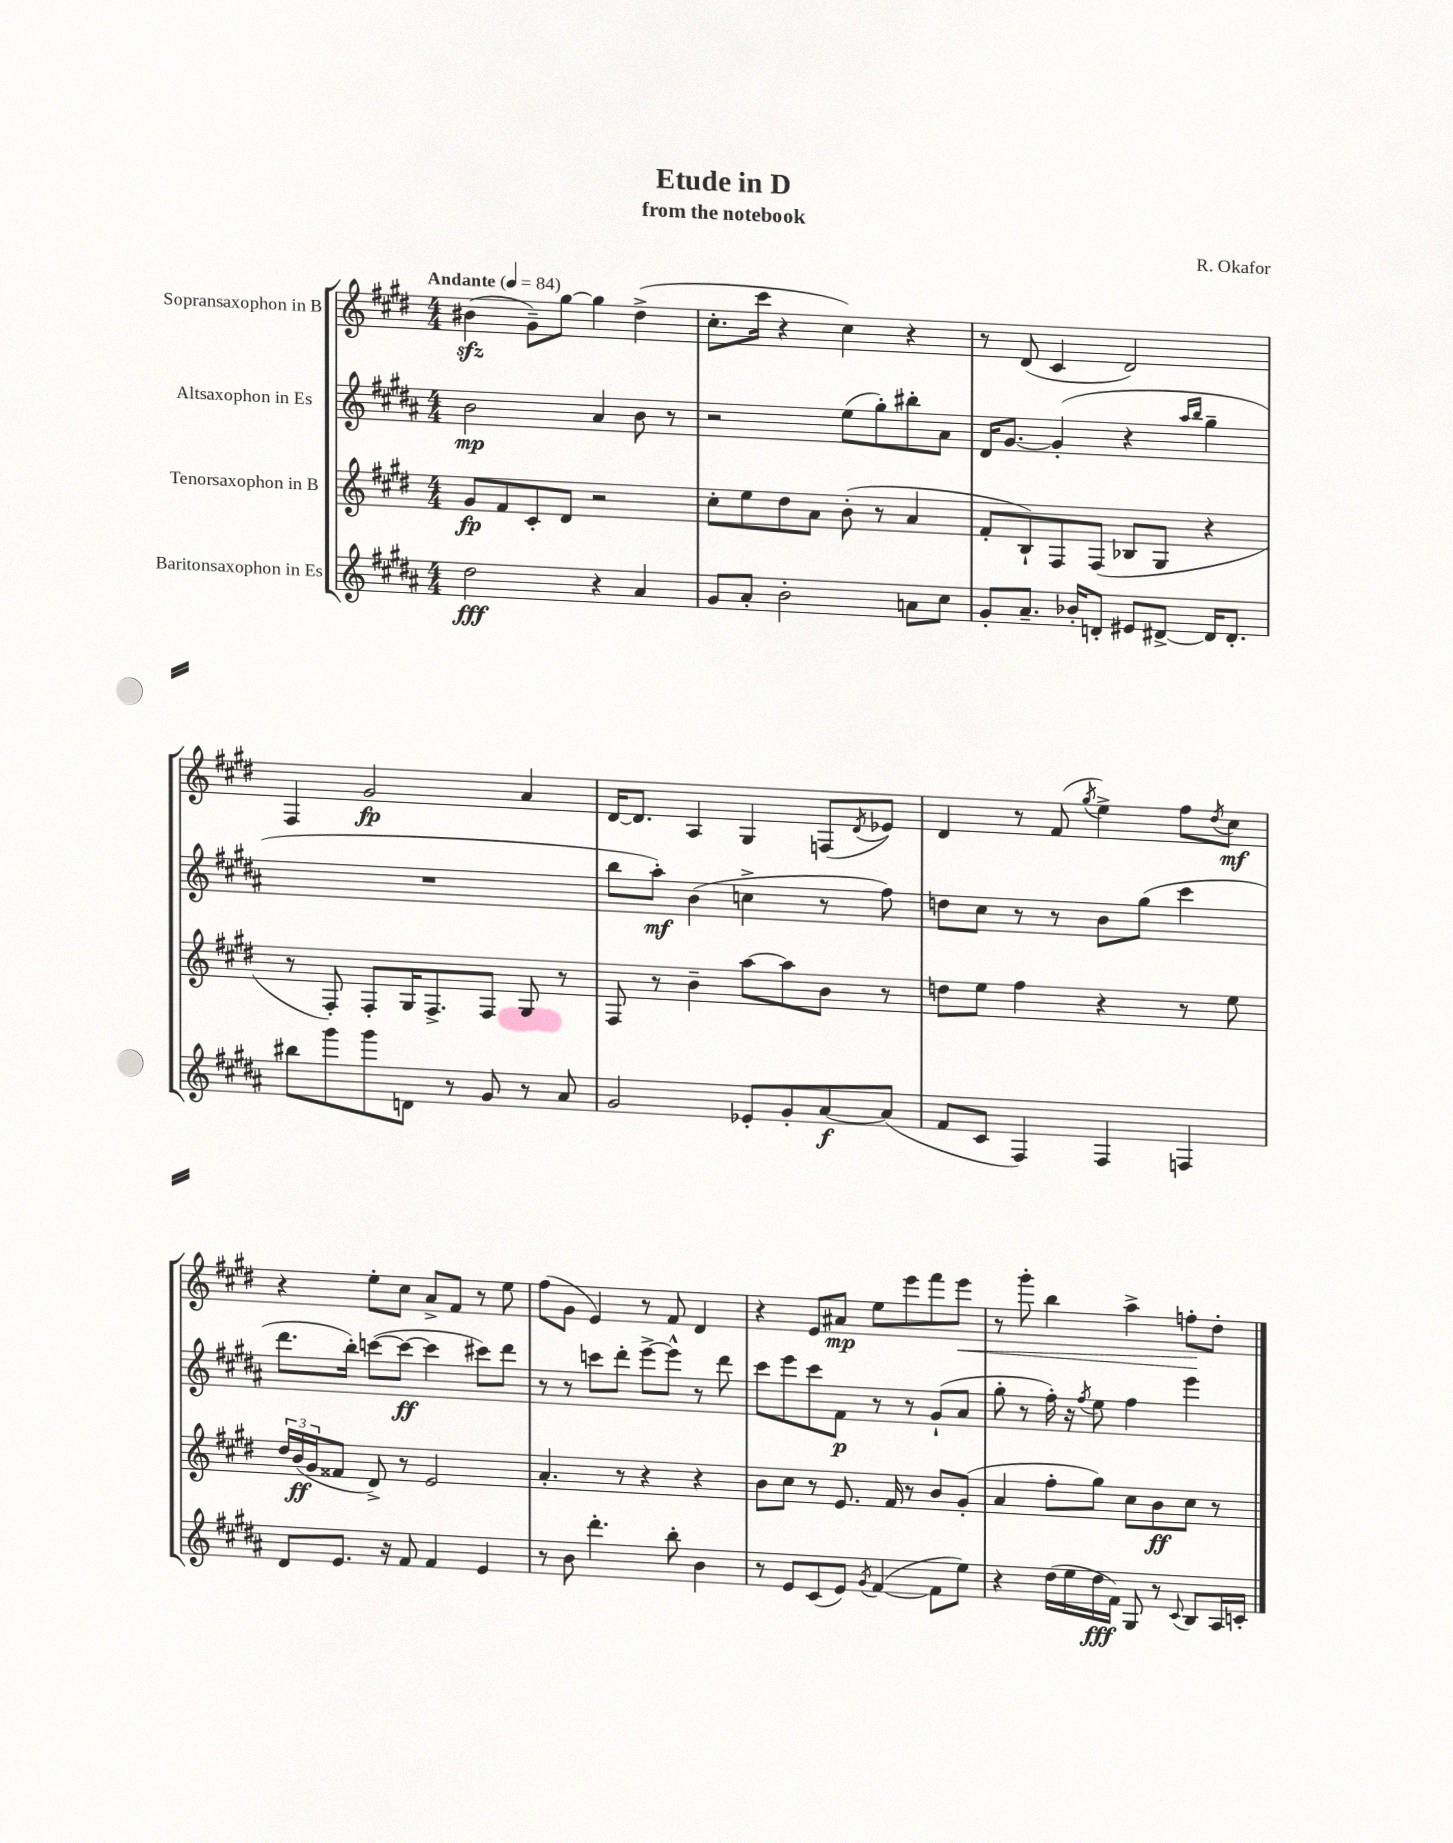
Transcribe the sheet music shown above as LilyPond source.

\header { title = "Etude in D" composer = "R. Okafor" subtitle = "from the notebook" }
<<
\new StaffGroup <<
\new Staff = "s0" \with { instrumentName = "Sopransaxophon in B" } {
    \clef treble \key e \major \numericTimeSignature \time 4/4 \tempo "Andante" 4 = 84
    bis'4\sfz( gis'8--) gis''8~ gis''4 dis''4->( |
    cis''8.-. cis'''16 r4 cis''4) r4 |
    r8 dis'8( cis'4 dis'2) |
    fis4 gis'2\fp a'4 |
    dis'16~ dis'8. a4 gis4 f8( \acciaccatura { dis'8 } ees'8) |
    dis'4 r8 fis'8( \acciaccatura { gis''8 } e''4->) fis''8 \acciaccatura { dis''8 } cis''8\mf |
    r4 e''8-. cis''8 a'8-> fis'8 r8 e''8 |
    fis''8( gis'8 e'4) r8 fis'8 dis'4 |
    r4 e'8 ais'8\mp e''8 e'''8 fis'''8 e'''8\< |
    r8 gis'''8-. b''4 a''4-> f''8-.\! dis''8-. \bar "|." |
}
\new Staff = "s1" \with { instrumentName = "Altsaxophon in Es" } {
    \clef treble \key b \major \numericTimeSignature \time 4/4
    b'2\mp ais'4 b'8 r8 |
    r2 e''8( gis''8-.) bis''8-. ais'8 |
    dis'16 gis'8.~ gis'4-.( r4 \grace { ais''16 b''16 } gis''4-- |
    R1 |
    b''8 ais''8-.\mf) b'4( c''4-> r8 fis''8) |
    d''8 cis''8 r8 r8 b'8 gis''8( cis'''4 |
    dis'''8. b''16-.) c'''8~( c'''8~\ff c'''4 cis'''8) dis'''8 |
    r8 r8 c'''8 dis'''8-. e'''8~-> e'''8-^ r8 dis'''8 |
    cis'''8 e'''8 cis'''8 fis'8\p r8 r8 gis'8-!( ais'8 |
    gis''8-. r8 fis''16-.) r16 \acciaccatura { fis''8 } e''8 fis''4 e'''4 \bar "|." |
}
\new Staff = "s2" \with { instrumentName = "Tenorsaxophon in B" } {
    \clef treble \key e \major \numericTimeSignature \time 4/4
    gis'8\fp fis'8 cis'8-. dis'8 r2 |
    cis''8-. e''8 dis''8 a'8 b'8-.( r8 a'4 |
    fis'8-. b8-!) fis8 fis8( bes8 gis8 r4 |
    r8 fis8-.) fis8-. gis16 fis8.-> fis8 gis8 r8 |
    fis8 r8 b'4-- a''8~ a''8 b'8 r8 |
    d''8 e''8 fis''4 r4 r8 e''8 |
    \tuplet 3/2 { dis''16 b'16\ff( gis'16 } fisis'8 dis'8->) r8 e'2 |
    a'4.-. r8 r4 r4 |
    b'8 cis''8 r8 e'8. fis'16 r8 b'8 gis'8-.( |
    a'4 fis''8-. gis''8) cis''8 b'8\ff cis''8 r8 \bar "|." |
}
\new Staff = "s3" \with { instrumentName = "Baritonsaxophon in Es" } {
    \clef treble \key b \major \numericTimeSignature \time 4/4
    dis''2\fff r4 ais'4 |
    gis'8 ais'8-. b'2-. a'8 cis''8 |
    gis'8-. ais'8.-- bes'16-. d'8-. eis'8 dis'8~-> dis'16 dis'8.-. |
    bis''8 gis'''8 gis'''8 d'8 r8 gis'8 r8 ais'8 |
    gis'2 ees'8-. gis'8-. ais'8~\f ais'8( |
    fis'8 cis'8 fis4) fis4 f4 |
    dis'8 e'8. r16 fis'8 fis'4 e'4 |
    r8 b'8 dis'''4.-. b''8-. b'4 |
    r8 e'8 cis'8( e'8) \acciaccatura { gis'8 } fis'4~( fis'8 e''8) |
    r4 dis''16( e''16 dis''16\fff fis'16) gis8 r8 \appoggiatura { cis'8 } b8 ais16 c'16-. \bar "|." |
}
>>
>>
\layout { \context { \Score \remove "Bar_number_engraver" } }
